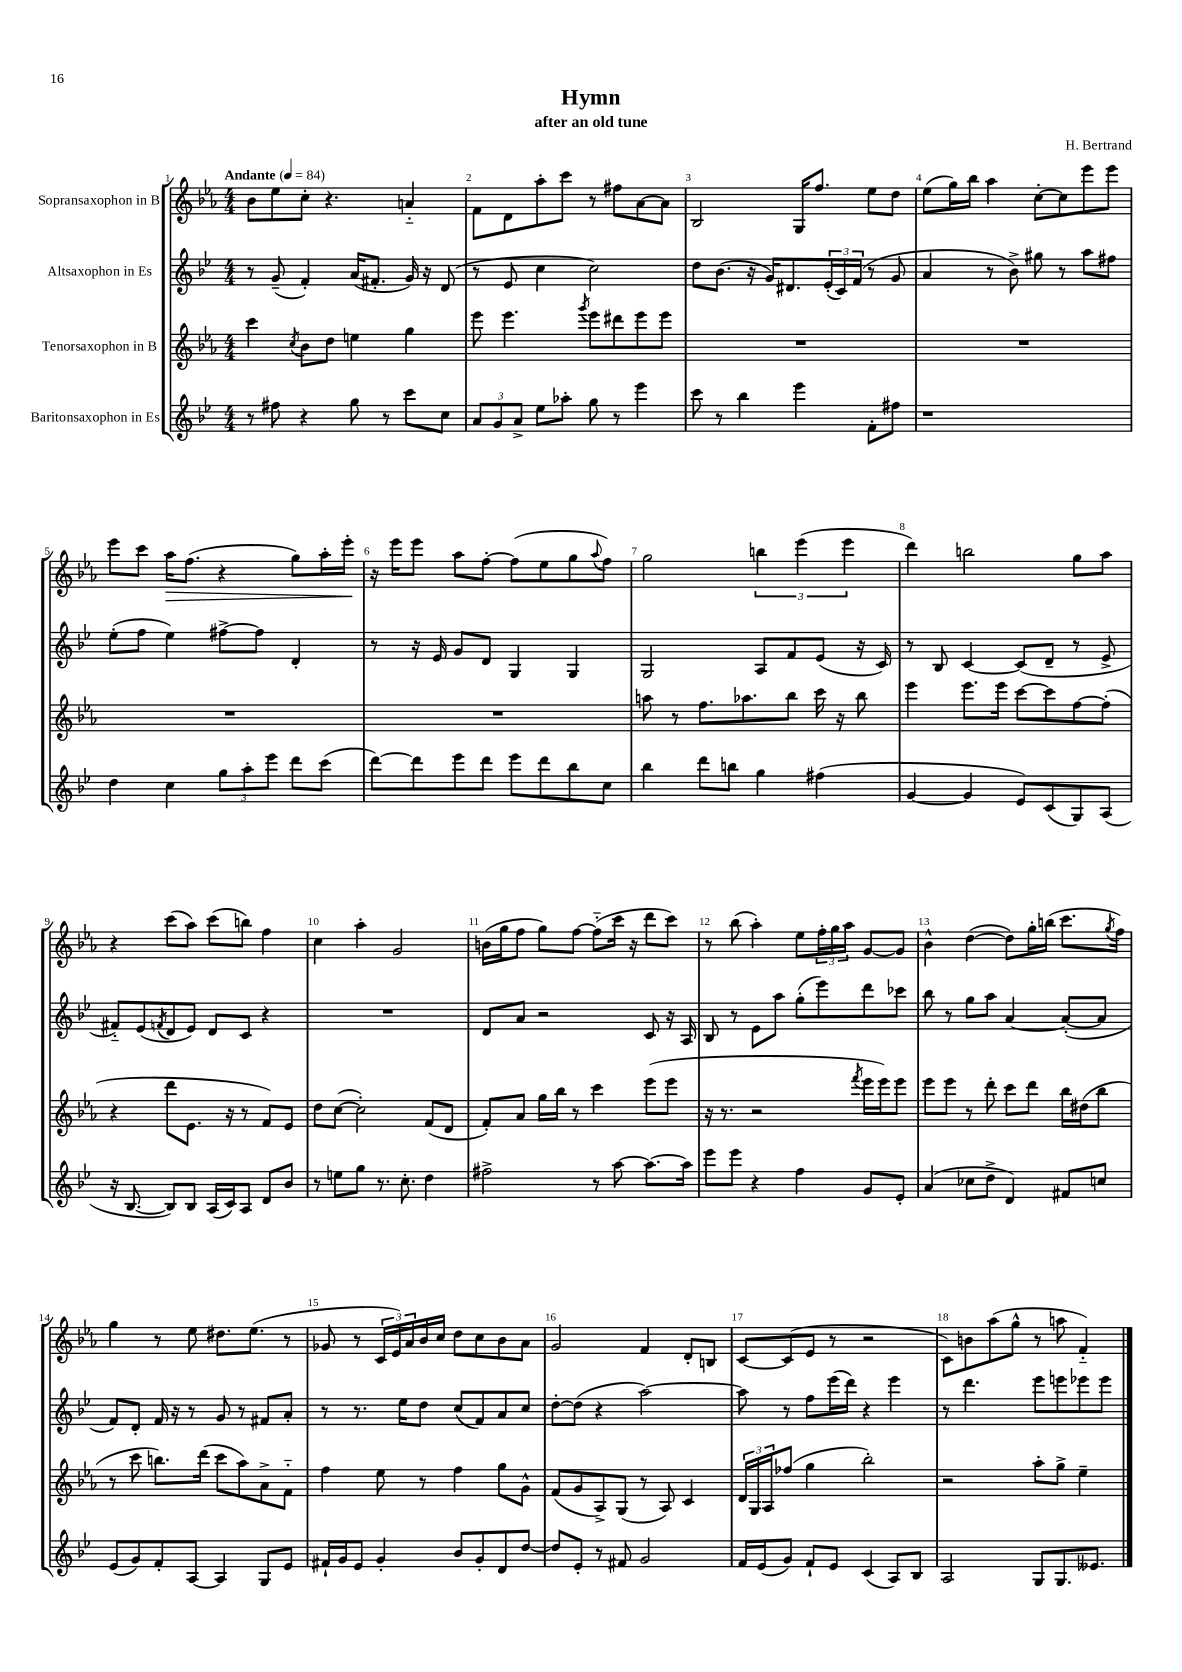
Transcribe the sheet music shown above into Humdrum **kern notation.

**kern	**kern	**kern	**kern
*staff4	*staff3	*staff2	*staff1
*clefG2	*clefG2	*clefG2	*clefG2
*k[b-e-]	*k[b-e-a-]	*k[b-e-]	*k[b-e-a-]
*M4/4	*M4/4	*M4/4	*M4/4
*MM84	*MM84	*MM84	*MM84
8r	4ccc\	8r	8b-\L
8ff#\	.	(8g~/	8ee-\
.	8qcc/	.	.
4r	8b-\L	4f'/)	8cc'\J
.	8dd\J	.	4.r
8gg\	4ee\	(16a/LK	.
.	.	8.f#'/J	.
8r	.	.	.
8ccc\L	4gg\	16g/)	4a'~/
.	.	16r	.
8cc\J	.	(8d/	.
=	=	=	=
12a/L	8eee-\	8r	8f\L
12g/	.	.	.
.	4.eee-\	8e-/	8d\
12a^/J	.	.	.
8ee-\L	.	4cc\	8aa-'\
8aa-'\J	.	.	8ccc\J
.	8qggg/	.	.
8gg\	8eee-\L	2cc\)	8r
8r	8ddd#\	.	8ff#\L
4eee-\	8eee-\	.	[8a-\
.	8eee-\J	.	8a-\]J
=	=	=	=
8ccc\	1r	8dd\L	2B-/
8r	.	(8.b-\J	.
4bb-\	.	.	.
.	.	16r	.
.	.	16g/LK)	.
.	.	8.d#/	.
4eee-\	.	.	16G/LK
.	.	.	8.ff/J
.	.	(24e-'/L	.
.	.	24c/)	.
.	.	(24f/JJ	.
8f'\L	.	8r	8ee-\L
8ff#\J	.	8g/	8dd\J
=	=	=	=
1r	1r	4a/	(8ee-\L
.	.	.	16gg\L)
.	.	.	16bb-\JJ
.	.	8r	4aa-\
.	.	8b-^\)	.
.	.	8gg#\	[8cc'\L
.	.	8r	8cc\]
.	.	8aa\L	8eee-\
.	.	8ff#\J	8eee-\J
=	=	=	=
4dd\	1r	(8ee-'\L	8eee-\L
.	.	8ff\J	8ccc\J
4cc\	.	4ee-\)	16aa-\LK
.	.	.	(8.ff\J
12gg\L	.	[8ff#^\L	4r
12aa'\	.	.	.
.	.	8ff#\]J	.
12eee-\J	.	.	.
8ddd\L	.	4d'/	8gg\L)
(8ccc\J	.	.	16aa-'\L
.	.	.	16eee-'\JJ
=	=	=	=
[8ddd\L)	1r	8r	16r
.	.	.	16eee-\LK
8ddd\]	.	16r	8eee-\J
.	.	16e-/	.
8eee-\	.	8g/L	8aa-\L
8ddd\J	.	8d/J	[8ff'\J
8eee-\L	.	4G/	(8ff\]L
8ddd\	.	.	8ee-\
8bb-\	.	4G/	8gg\
.	.	.	8qqaa-/
8cc\J	.	.	8ff\J)
=	=	=	=
4bb-\	8aa\	2G/	2gg\
.	8r	.	.
8ddd\L	8.ff\L	.	.
8bb\J	.	.	.
.	8.aa-\	.	.
4gg\	.	8A/L	6bb\
.	8bb-\J	8f/	.
.	.	.	(6eee-\
(4ff#\	16ccc\	(8e-/J	.
.	16r	.	.
.	.	.	6eee-\
.	8bb-\	16r	.
.	.	16c/)	.
=	=	=	=
[4g/	4eee-\	8r	4ddd\)
.	.	8B-/	.
4g/]	8.eee-\L	[4c/	2bb\
.	16eee-\Jk	.	.
8e-/L)	[8ccc\L	(8c/]L	.
(8c/	8ccc\]	8d~/J	.
8G/)	[8ff\	8r	8gg\L
(8A/J	(8ff'\]J	8e-^/	8aa-\J
=	=	=	=
16r	4r	8f#'~/L)	4r
[8.B-/	.	.	.
.	.	(8e-/	.
.	.	8qf/	.
8B-/]L)	8ddd\L	8d/	(8ccc\L
8B-/J	8.e-\J	8e-/J)	8aa-\J)
(16A/LL	.	8d/L	(8ccc\L
16c/J)	16r	.	.
8A/J	8r	8c/J	8bb\J)
8d/L	8f/L)	4r	4ff\
8b-/J	8e-/J	.	.
=	=	=	=
8r	8dd\L	1r	4cc\
8ee\L	([8cc\J	.	.
8gg\J	2cc'\])	.	4aa-'\
8.r	.	.	.
.	.	.	2g/
8.cc'\	.	.	.
4dd\	(8f/L	.	.
.	8d/J	.	.
=	=	=	=
2ff#^\	8f'/L)	8d/L	(16b\LL
.	.	.	16gg\J
.	8a-/J	8a/J	8ff\J
.	16gg\LL	2r	8gg\L)
.	16bb-\JJ	.	.
.	8r	.	[8ff\J
8r	4ccc\	.	(8ff'~\]L
[8aa\	.	.	16ccc\Jk
.	.	.	16r
8.aa\_L	(8eee-\L	8c/	8ddd\L
.	8eee-\J	16r	8ccc\J)
16aa\]Jk	.	16A/	.
=	=	=	=
8eee-\L	16r	8B-/	8r
.	8.r	.	.
8eee-\J	.	8r	(8bb-\
4r	2r	8e-\L	4aa-'\)
.	.	8aa\J	.
4ff\	.	(8gg'\L	8ee-\L
.	.	8eee-\)	24ff'\L
.	.	.	24gg\
.	.	.	24aa-\JJ
.	8qfff/	.	.
8g/L	16eee-\LL	8ddd\	[8g/L
.	16eee-\J)	.	.
8e-'/J	8eee-\J	8ccc-\J	8g/]J
=	=	=	=
(4a/	8eee-\L	8bb-\	4b-^^\
.	8eee-\J	8r	.
8cc-\L	8r	8gg\L	([4dd\
8dd^\J	8ddd'\	8aa\J	.
4d/)	8ccc\L	[4a/	8dd\]L)
.	8ddd\J	.	16gg'\L
.	.	.	(16bb\JJ
8f#/L	16bb-\LL	(8a'/_L	8.ccc\L
.	(16dd#\J	.	.
8cc/J	8bb-\J	8a/]J	.
.	.	.	8qgg/
.	.	.	16ff\Jk)
=	=	=	=
(8e-/L	8r	8f/L)	4gg\
8g/)	8ccc\	8d'/J	.
8f'/	8.bb\L)	16f/	8r
.	.	16r	.
[8A/J	.	8r	8ee-\
.	(16ddd\Jk	.	.
4A/]	8ccc\L	8g/	8.dd#\L
.	8aa-\)	8r	.
.	.	.	(8.ee-\J
8G/L	8a-^\	8f#/L	.
8e-/J	8f'~\J	8a'/J	8r
=	=	=	=
16f#`/LL	4ff\	8r	8g-/
16g/J	.	.	.
8e-/J	.	8.r	8r
4g'/	8ee-\	.	24c/LL
.	.	.	24e-/)
.	.	16ee-\LK	.
.	.	.	24a-/
.	8r	8dd\J	16b-/
.	.	.	16cc/JJ
8b-/L	4ff\	(8cc/L	8dd\L
8g'/	.	8f/)	8cc\
8d/	8gg\L	8a/	8b-\
[8dd/J	8g^^\J	8cc/J	8a-\J
=	=	=	=
8dd/]L	(8f/L	[8dd'\L	2g/
8e-'/J	8g/	(8dd\]J	.
8r	8A-^/)	4r	.
8f#/	(8G/J	.	.
2g/	8r	[2aa\)	4f/
.	8A-/)	.	.
.	4c/	.	8d'/L
.	.	.	8B/J
=	=	=	=
16f/LL	24d/LL	8aa\]	[8c/L
.	24G/	.	.
(16e-/J	.	.	.
.	24A-/J	.	.
8g/J)	(8ff-/J	8r	(8c/]
8f`/L	4gg\	8ff\L	8e-/J
8e-/J	.	(16eee-\L	8r
.	.	16ddd\JJ)	.
(4c/	2bb-'\)	4r	2r
8A/L)	.	4eee-\	.
8B-/J	.	.	.
=	=	=	=
2A/	2r	8r	8c\L)
.	.	4.ddd\	8b\
.	.	.	(8aa-\
.	.	.	8gg^^\J
8G/L	8aa-'\L	8eee-\L	8r
8.G/	8gg^\J	8eee\	8aa\
.	4ee-~\	8eee-\	4f'~/)
8.e--/J	.	.	.
.	.	8eee-\J	.
==	==	==	==
*-	*-	*-	*-
